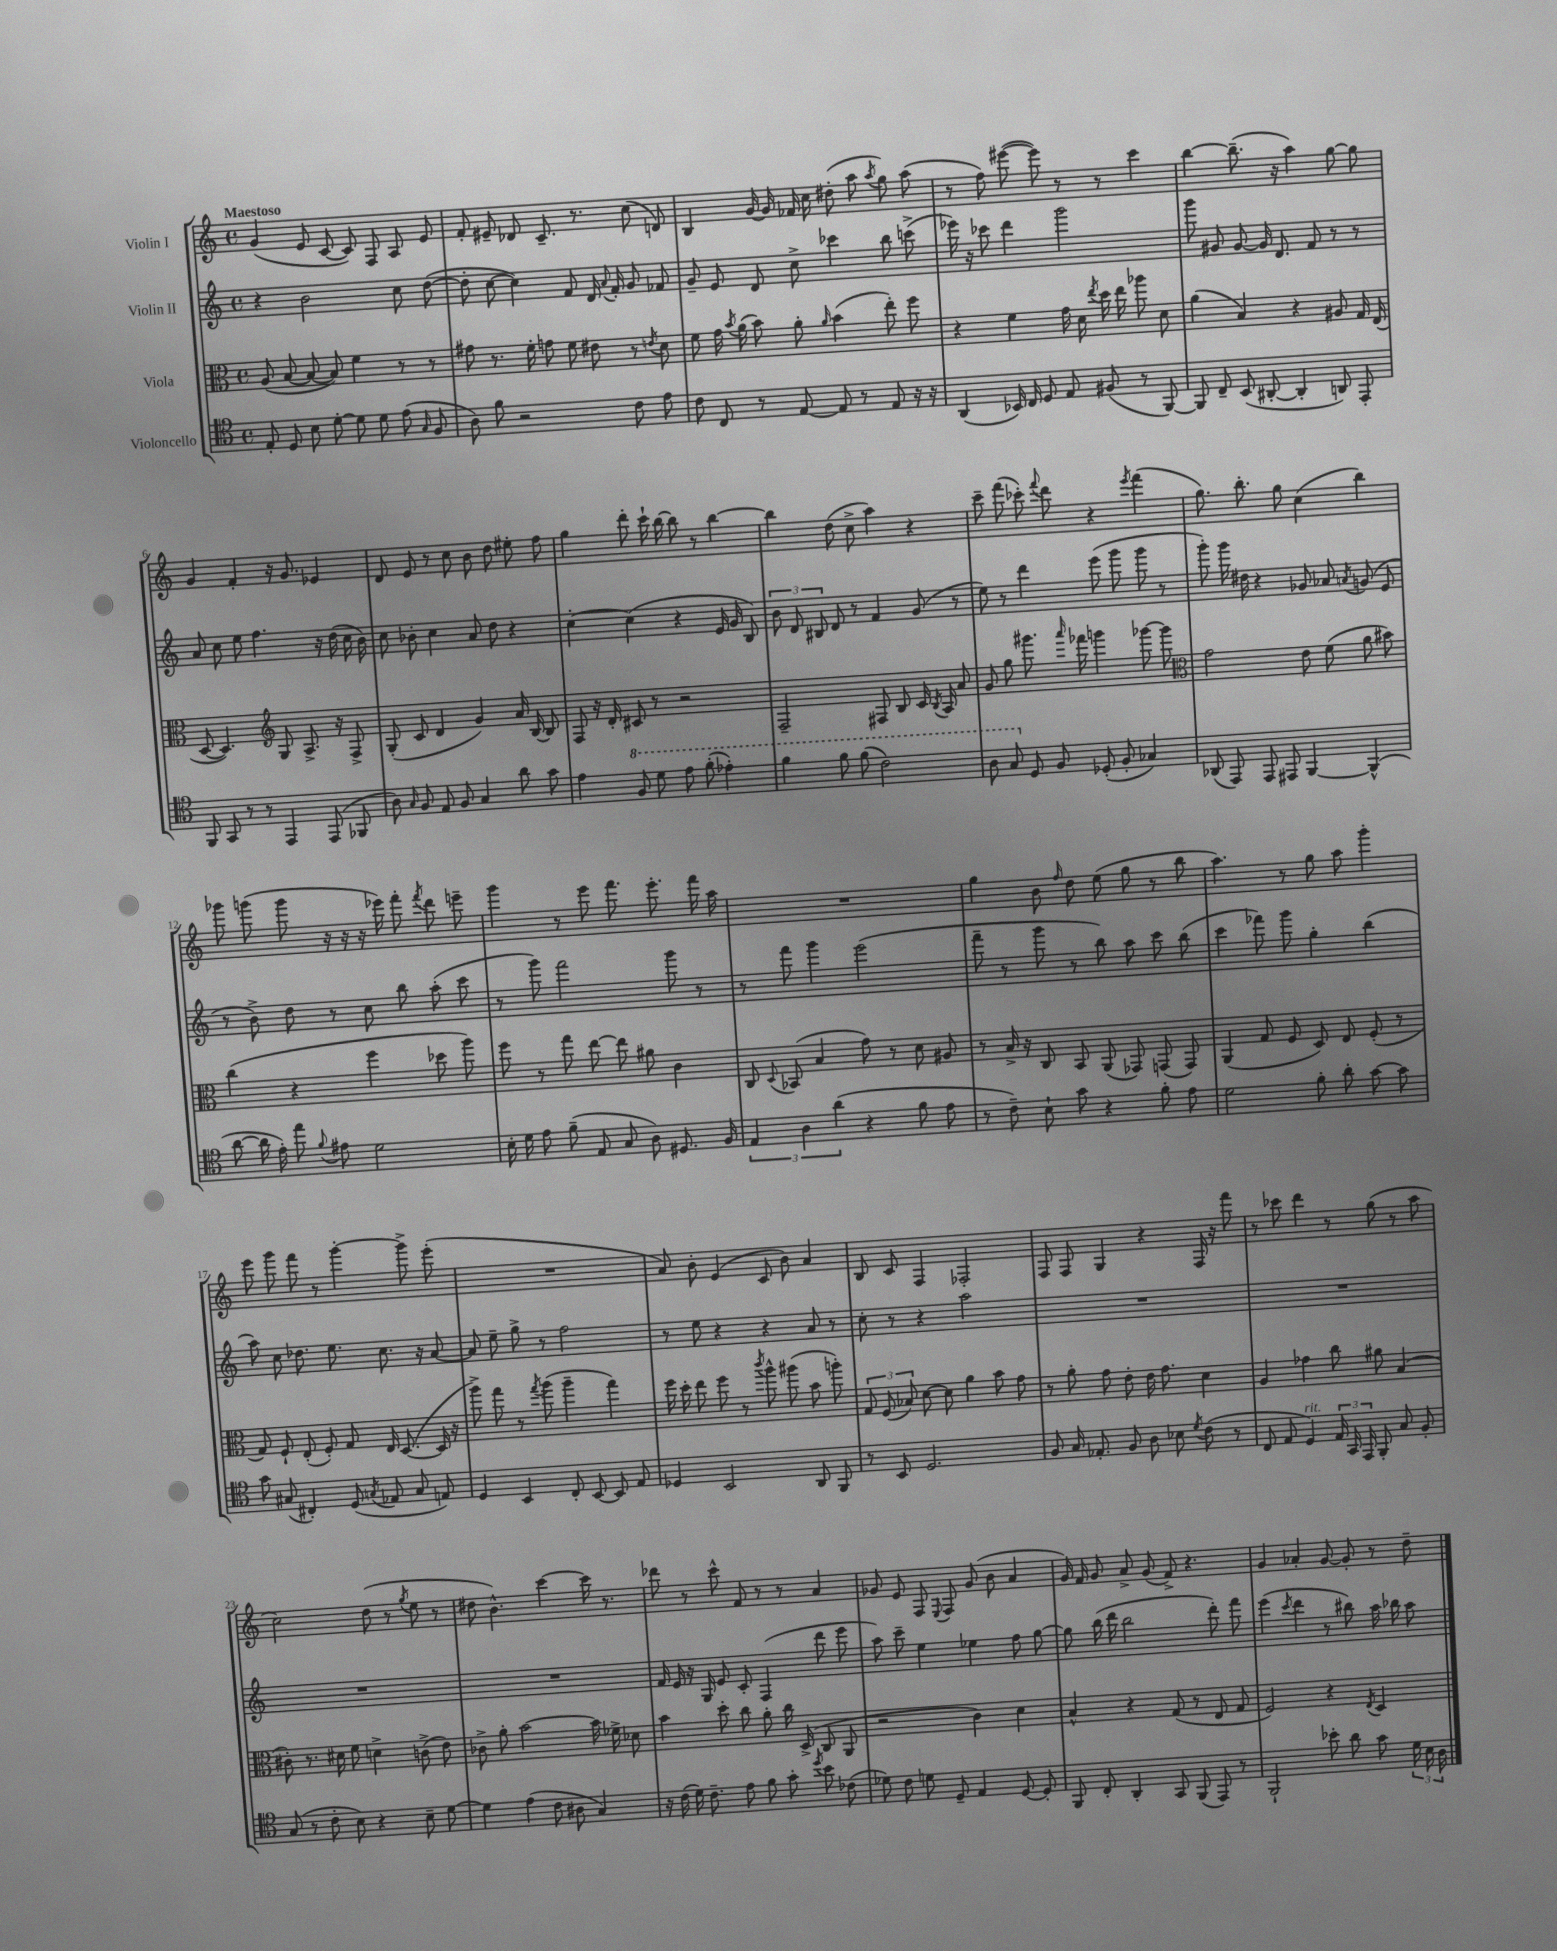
<<
\new StaffGroup <<
\new Staff = "s0" \with { instrumentName = "Violin I" } {
    \clef treble \key c \major \defaultTimeSignature \time 4/4 \tempo "Maestoso"
    \autoBeamOff g'4( e'8 c'8~ c'8) f8 a8 e'8 |
    f'8-. eis'8-- des'8 c'8.-- r8. c''8( d'8) |
    b4 g'16~ g'16 fes'16 c''16 dis''8-.( a''8 \acciaccatura { a''8 } g''8) a''8( |
    r8 f''8) eis'''8~( eis'''8) r8 r8 c'''4 |
    b''4~ b''8.--( r16 a''4) g''8~ g''8 |
    g'4 f'4-. r16 g'8. ees'4 |
    d'8 e'8 r8 c''8 b'8 d''8 eis''8-. f''8 |
    g''4 d'''8-. c'''16-! b''16~ b''8 r8 b''4~ |
    b''4 d''8( c''8-> a''4) r4 |
    c'''8-- f'''8( ces'''8-.) \appoggiatura { f'''8 } d'''8 r4 \acciaccatura { e'''8 } f'''4( |
    g''8.) b''8.-. g''8 c''4( b''4) |
    ges'''8 g'''8( g'''8 r16 r16 r16 ees'''16) f'''8-. \acciaccatura { f'''8 } d'''8 e'''8-- |
    g'''4 r8 e'''8 f'''8. e'''8.-. f'''16 a''16 |
    R1 |
    g''4 b'8 \grace { f''16 } d''8 e''8( g''8 r8 b''8 |
    a''4.) r8 g''8 a''8 g'''4-. |
    e'''8 g'''8 f'''8 r8 g'''4~-. g'''8-> e'''8-.( |
    R1 |
    a'8) b'8-. e'4( c'8 b'8) a'4 |
    b8 c'8 f4 fes2-. |
    f8 f8 g4 r4 f16 r16 f'''8 |
    r8 ces'''8 d'''4 r8 g''8( r8 a''8 |
    c''2) d''8( r8 \acciaccatura { g''8 } e''8 r8 |
    dis''8 b'4.-^) c'''4~ c'''16 r8. |
    des'''8 r8 c'''8-^ f'8 r8 r8 a'4 |
    ges'8 e'8 f8 \appoggiatura { e8 } f8 ges'8( b'8 a'4 |
    g'16) f'16 g'8 a'8-> g'8( f'8->) r4. |
    g'4 aes'4-. g'8~ g'8-. r8 d''8-- \bar "|." |
}
\new Staff = "s1" \with { instrumentName = "Violin II" } {
    \clef treble \key c \major \defaultTimeSignature \time 4/4
    \autoBeamOff r4 b'2 c''8 d''8~( |
    d''8-. c''8~ c''4) f'8 d'16 \appoggiatura { a'8 } f'16-. g'8 fes'8 |
    g'8-- e'8 d'8 c''8-> ces'''4 b''8 c'''8->( |
    ees'''16) r16 ces'''8 d'''4 g'''2 |
    g'''8 gis'8 gis'8~ gis'16 d'8. f'8 r8 r8 |
    a'8 c''8 e''8 f''4. r16 d''16( c''16 b'16) |
    c''8 bes'8-. c''4 a'8 d''8 r4 |
    c''4~-. c''4( r4 e'16 g'16 b8) |
    \tuplet 3/2 { b'8 d'8 bis8 } d'8 r8 f'4 g'8( r8 |
    e''8) r8 d'''4 e'''8( g'''8 g'''8 r8 |
    g'''8-.) g'''16 dis''16 r4 ges'8 aes'8 \acciaccatura { a'8 } g'8( e'8 |
    r8 b'8->) d''8 r8 c''8 b''8 a''8-.( c'''8 |
    r8 g'''8) f'''2 g'''8 r8 |
    r8 f'''8 g'''4 e'''2( |
    f'''8-- r8 g'''8 r8 b''8) a''8 c'''8 b''8( |
    c'''4 fes'''8) g'''8 g''4-. b''4( |
    a''8) c''8 des''8. e''8. c''8. r16 a'8~ |
    a'8 e''8-- g''8-> r8 f''2 |
    r8 e''8 r4 r4 a'8 r8 |
    c''8-. r8 r4 a''2 |
    R1 |
    R1 |
    R1 |
    R1 |
    f'16 e'16 r16 g16 e'8 c'8-. f4( d'''8 e'''8 |
    a''8) c'''8-- e''4 ees''4 f''8 g''8~ |
    g''8 b''16( d'''16 b''2 d'''8-.) f'''8 |
    e'''4( \acciaccatura { c'''8 } d'''4 r8 bis''8) a''16 bes''16 a''8 \bar "|." |
}
\new Staff = "s2" \with { instrumentName = "Viola" } {
    \clef alto \key c \major \defaultTimeSignature \time 4/4
    \autoBeamOff a8( b8~ b8~ b8) f'4 r8 r8 |
    gis'8 r8. f'16-. g'8 f'8 eis'8 r8 \acciaccatura { e'8 } d'8 |
    f'8 g'16 \acciaccatura { b'8 } a'16( b'8) a'8-. \grace { a'16 } b'4( e''8-.) f''8 |
    r4 f'4 g'16 d'16 \acciaccatura { e''8 } d''16 e''16 aes''8 d'8 |
    a'4( b4) r4 ais8 g16 e16( |
    d8~ d4.) \clef treble g8 a8.-> r16 f8-> |
    g8-.( c'8 d'4 g'4) a'16 b16~ b8 |
    f8 r16 d'16-. cis'8 r8 r2 |
    f2-- fis8 b8 c'16 \acciaccatura { b8 } a16 a'8 |
    g'8 g''8 gis'''8. \grace { a'''16 } fes'''16 g'''4 ges'''8~ ges'''8 |
    \clef alto g'2 e'8 f'8( a'8 bis'8) |
    c''4( r4 f''4 des''8 a''8) |
    f''8 r8 g''8 e''8~ e''8 ais'8 c'4 |
    c8 \appoggiatura { d8 } bes,8( b4 g'8) r8 d'8 ais8 |
    r8 b16-> r16 c8 b,8 a,8( ges,8) g,8( g,8) |
    a,4( g8 f8 d8) e8 f8-.( r8 |
    g8) f8-! e8-.( f8-.) g8 e16 d8.~( d16 r16 |
    a''8->) g''8 r8 \acciaccatura { g''8 } a''8( a''4-- g''4) |
    f''16 d''16-. e''8 f''8 r8 \acciaccatura { c'''8 } a''8-^ ais''8( b'8 a''8-.) |
    \tuplet 3/2 { g8 f8( bes8) } d'8~ d'8 a'4 b'8 g'8 |
    r8 a'8-. g'8 e'8-. e'16 g'8. d'4 |
    a4 ges'4 c''8 ais'8 b4( |
    cis'8-.) r8. dis'16 f'8 d'4-> c'8->( e'8) |
    ces'8-> a'8-. b'2~ b'16 fes'16-> des'8 |
    b'4 d''8-. c''8 a'8-. c''16 d16->( c8 a,8 |
    r2 c'4) d'4 |
    b4-^ r4 g8( r8 e8 g8 |
    f2) r4 \acciaccatura { e8 } d4 \bar "|." |
}
\new Staff = "s3" \with { instrumentName = "Violoncello" } {
    \clef tenor \key c \major \defaultTimeSignature \time 4/4
    \autoBeamOff e8-. d8 b8 d'8~-. d'8 d'8 e'8( \grace { g16 } f8 |
    a8) f'8 r2 c'8 e'8 |
    c'8 c8 r8 e8~ e8 r8 e8 r16 r16 |
    a,4( bes,16) c16 d8 e8 fis8( r8 f,8~) |
    f,8 c8-- b,8( ais,8~-. ais,4-. a,8) e,8-. |
    f,8 g,8 r8 r8 e,4 e,8( fes,8 |
    a8) \grace { g16 } f8 e8 f8 g4 a'8 g'8 |
    e'4 \ottava #1 f'8 d''8 e''8 f''8-.( ees''4-.) |
    f''4 f''8 f''8( c''2) |
    a'8 g'8 \ottava #0 d8 f8 des8-.( f8-. ges4) |
    aes,8( e,8) e,8 eis,8 f,4~ f,4-^( |
    a'8~ a'16 e'16-.) e''8 \appoggiatura { f'8 } eis'8 d'2 |
    b16-. d'16 e'8 f'8--( e8 g8 a8) dis8. f16 |
    \tuplet 3/2 { e4 a4 a'4( } r4 f'8 e'8 |
    r8 c'8--) b8-! g'8 r4 f'8-. e'8 |
    d'2 f'8-. a'8-. g'8~ g'8 |
    g'8 gis8( cis4-.) d8( \acciaccatura { g8 } ees8 g8 e8) |
    d4 b,4 c8-. b,8~ b,8 e8 |
    des4 b,2 a,8 f,8 |
    r8 b,8 d2. |
    f8 g16 ees8.-. f8 a8 bes8 \acciaccatura { d'8 } c'8( r8 |
    c8 e8 d4^\markup { \italic "rit." }) \tuplet 3/2 { e16 g,16 e,16 } f,8-. g8 f8-. |
    g8( r8 c'8-. b8) r4 b8-- d'8~ |
    d'4 e'4( c'8 ais8 g4) |
    r16 c'16( d'16) c'8.-- e'8 f'8 g'8-. \acciaccatura { d''8 } b'8 ces'8( |
    des'8) c'8 d'8 d8-- e4 d8~ d8-. |
    f,8 c8-. a,4-. g,8 f,8( e,8) r8 |
    f,2-! bes'8-. a'8 g'8 \tuplet 3/2 { d'16 b16 a16 } \bar "|." |
}
>>
>>
